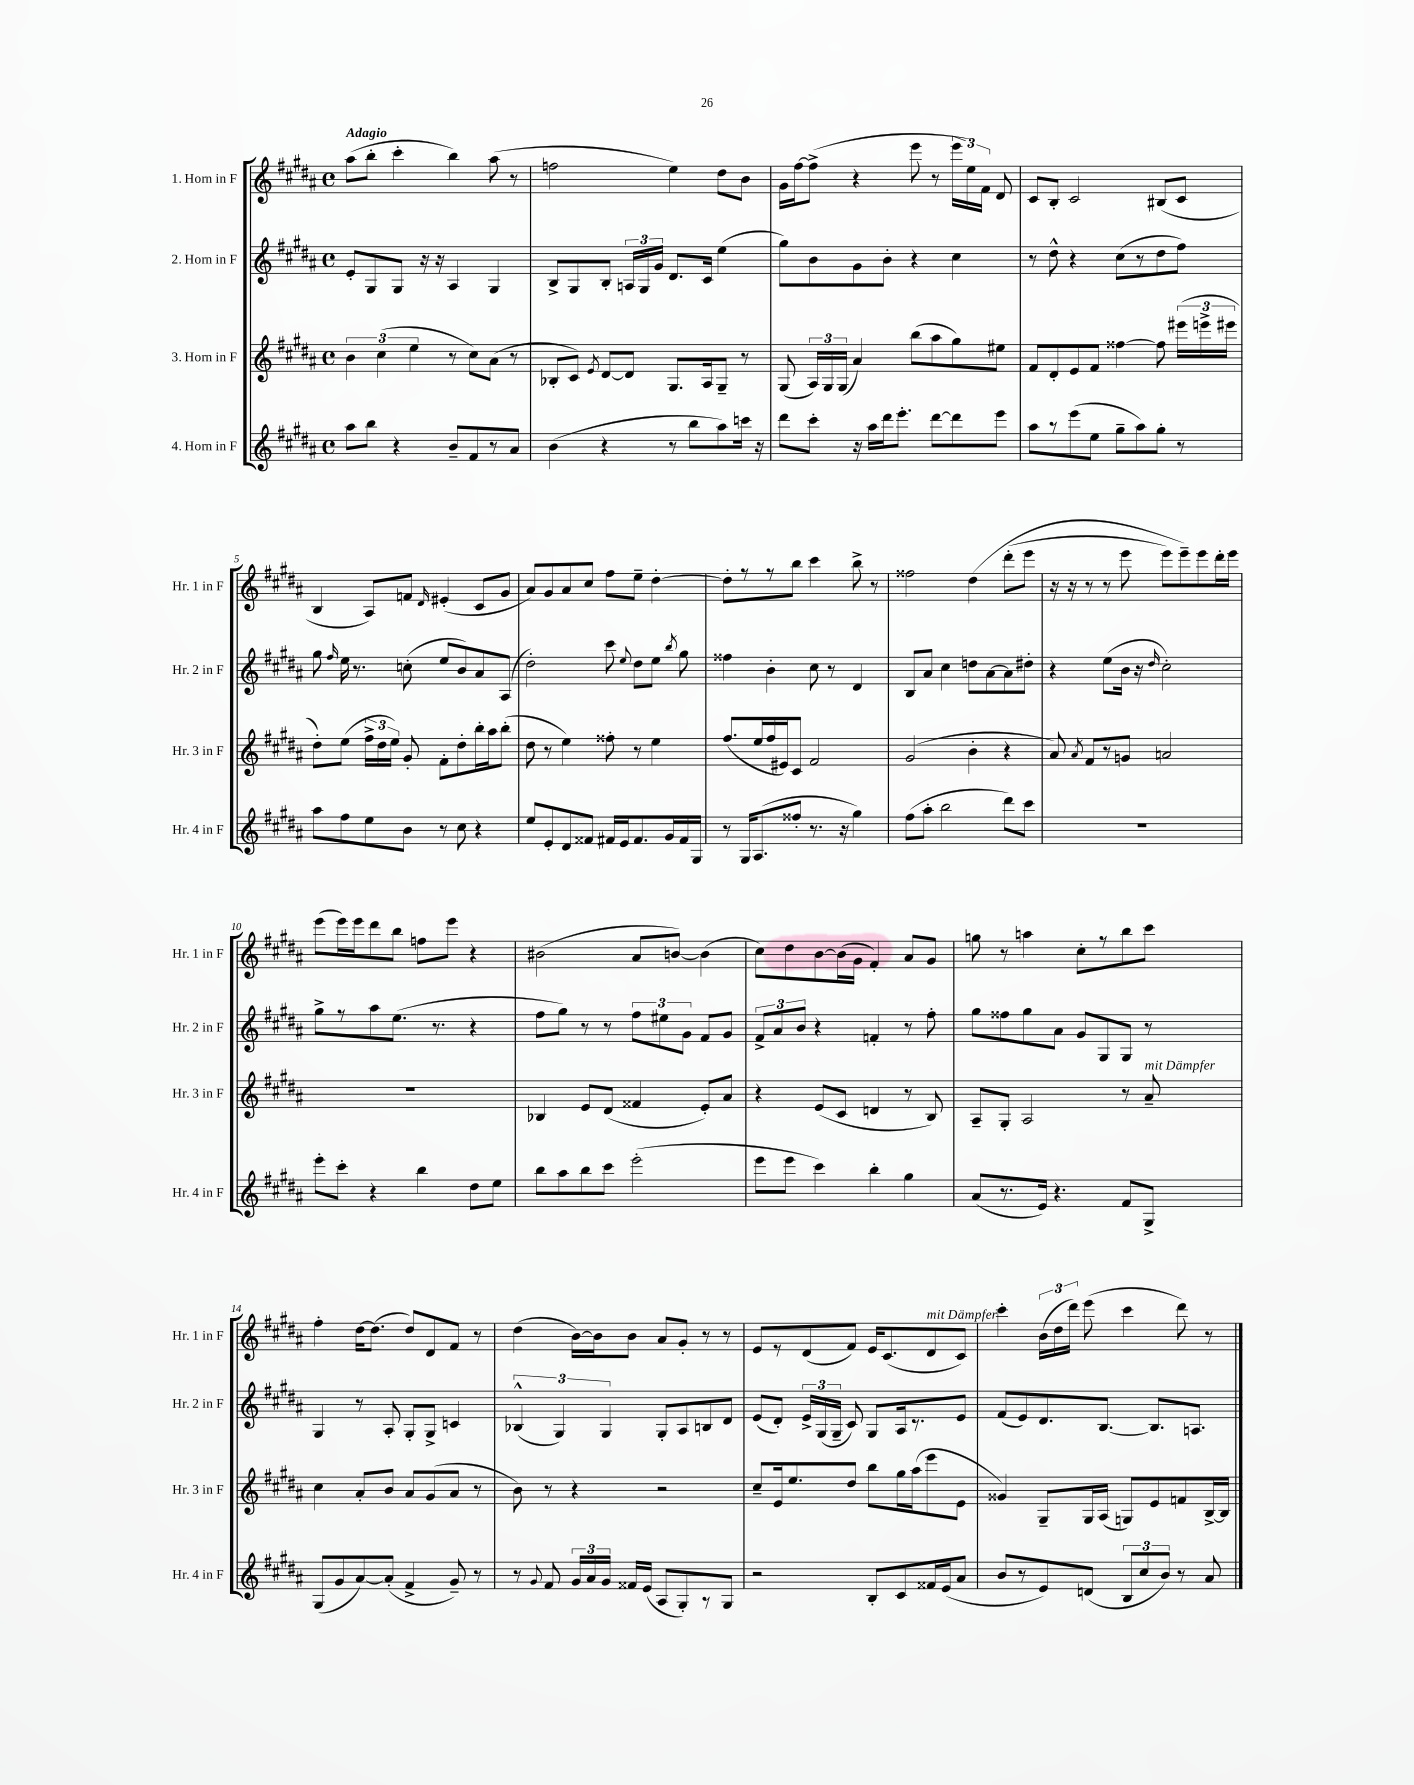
<<
\new StaffGroup <<
\new Staff = "s0" \with { instrumentName = "1. Horn in F" shortInstrumentName = "Hr. 1 in F" } {
    \clef treble \key b \major \defaultTimeSignature \time 4/4 \tempo "Adagio"
    \autoBeamOff ais''8[( b''8]-. cis'''4-. b''4) ais''8( r8 |
    f''2 e''4) dis''8[ b'8] |
    gis'16[ fis''16~ fis''8]->( r4 e'''8 r8 \tuplet 3/2 { e'''16[ e''16) fis'16] } dis'8 |
    cis'8[ b8]-. cis'2 bis8[( cis'8] |
    b4 ais8[) f'8] \grace { dis'16 } eis'4-.( cis'8[ gis'8] |
    ais'8[) gis'8 ais'8 cis''8] fis''8[ e''8]-- dis''4~-. |
    dis''8[-. r8 r8 b''8] cis'''4 b''8-> r8 |
    fisis''2 dis''4\( dis'''8[-.( e'''8] |
    r16 r16 r8 r8 e'''8 e'''8[) e'''8--\) e'''8 dis'''16-. e'''16] |
    e'''8[( e'''16) e'''16 dis'''8 b''8] f''8[ e'''8] r4 |
    bis'2( ais'8[ b'8]~) b'4( |
    cis''8[) dis''8 b'8~ b'16( gis'16] fis'4-.) ais'8[ gis'8] |
    g''8 r8 a''4 cis''8[-. r8 b''8 cis'''8] |
    fis''4-. dis''16[~ dis''8.]( dis''8[) dis'8 fis'8] r8 |
    dis''4( b'16[~) b'16 b'8] ais'8[ gis'8]-. r8 r8 |
    e'8[ r8 dis'8( fis'8]) e'16[ cis'8.( dis'8^\markup { \italic "mit Dämpfer" } cis'8]) |
    cis'''4-. \tuplet 3/2 { b'16[( dis''16 dis'''16]) } e'''8( cis'''4 dis'''8) r8 \bar "|." |
}
\new Staff = "s1" \with { instrumentName = "2. Horn in F" shortInstrumentName = "Hr. 2 in F" } {
    \clef treble \key b \major \defaultTimeSignature \time 4/4
    \autoBeamOff e'8[-. gis8 gis8] r16 r16 ais4 gis4 |
    b8[-> gis8 b8]-. \tuplet 3/2 { a16[ gis16 gis'16] } dis'8.[ cis'16] e''4( |
    gis''8[) b'8 gis'8 b'8]-. r4 cis''4 |
    r8 dis''8-^ r4 cis''8[( r8 dis''8 fis''8]) |
    gis''8 \grace { fis''16 } e''16 r8. c''8-.( e''8[ b'8) ais'8 ais8]( |
    dis''2-.) cis'''8 \appoggiatura { e''8 } dis''8[ e''8] \acciaccatura { b''8 } gis''8 |
    fisis''4 b'4-. cis''8 r8 dis'4 |
    b8[ ais'8] cis''4 d''8[ ais'8~ ais'8 dis''8]-. |
    r4 e''8[( b'16] r16 \grace { dis''16 } cis''2-.) |
    gis''8[-> r8 ais''8 e''8.]( r8. r4 |
    fis''8[ gis''8]) r8 r8 \tuplet 3/2 { fis''8[ eis''8 gis'8] } fis'8[ gis'8] |
    \tuplet 3/2 { fis'8[-> ais'8 b'8] } r4 f'4-. r8 fis''8-. |
    gis''8[ fisis''8 gis''8 ais'8] gis'8[ gis8 gis8] r8 |
    gis4 r8 ais8-. gis8[-. gis8]-> c'4 |
    \tuplet 3/2 { bes4-^( gis4) gis4 } gis8[-. ais8 b8 dis'8] |
    e'8[( dis'8]-.) \tuplet 3/2 { e'16[-> gis16( gis16]-- } cis'8) gis8[ ais16 r8. e'8] |
    fis'8[( e'8) dis'8. b8.]~ b8.[ a8.] \bar "|." |
}
\new Staff = "s2" \with { instrumentName = "3. Horn in F" shortInstrumentName = "Hr. 3 in F" } {
    \clef treble \key b \major \defaultTimeSignature \time 4/4
    \autoBeamOff \tuplet 3/2 { b'4 cis''4( e''4 } r8 cis''8[) ais'8]( r8 |
    bes8[-. cis'8]) \acciaccatura { e'8 } dis'8[~ dis'8] gis8.[ ais16 gis8]-- r8 |
    gis8( \tuplet 3/2 { ais16[) gis16 gis16]( } ais'4) b''8[( ais''8 gis''8) eis''8] |
    fis'8[ dis'8-. e'8 fis'8] fisis''4~ fisis''8 \tuplet 3/2 { eis'''16[( e'''16-> eis'''16] } |
    dis''8[-.) e''8]( \tuplet 3/2 { fis''16[-> dis''16 e''16]) } gis'8-. fis'8[-. dis''8-. b''16-. ais''16 b''8]-.( |
    dis''8 r8 e''4) fisis''8-. r8 e''4 |
    fis''8.[( e''16 fis''16 eis'16) cis'8] fis'2 |
    gis'2( b'4-. r4 |
    ais'8) \acciaccatura { ais'8 } fis'8[ r8 g'8] a'2 |
    r1 |
    bes4 e'8[ dis'8]( fisis'4 e'8[-.) ais'8] |
    r4 e'8[( cis'8] d'4 r8 b8) |
    ais8[-- gis8]-. ais2 r8 ais'8--^\markup { \italic "mit Dämpfer" } |
    cis''4 ais'8[-. b'8] ais'8[ gis'8( ais'8] r8 |
    b'8) r8 r4 r2 |
    cis''8[-- e'16 e''8. dis''8] b''8[ gis''16 ais''16( e'''8 e'8] |
    gisis'4) gis8[-- gis16 ais16]( g8[) e'8 f'8 b16~-> b16] \bar "|." |
}
\new Staff = "s3" \with { instrumentName = "4. Horn in F" shortInstrumentName = "Hr. 4 in F" } {
    \clef treble \key b \major \defaultTimeSignature \time 4/4
    \autoBeamOff ais''8[ b''8] r4 b'8[-- fis'8 r8 ais'8] |
    b'4( r4 r8 b''8[ ais''8) c'''16] r16 |
    dis'''8[ cis'''8]-. r16 ais''16[ dis'''16 e'''8.]-. dis'''8[~ dis'''8 e'''8] |
    ais''8[ r8 e'''8( e''8] gis''8[-- ais''8) gis''8]-. r8 |
    ais''8[ fis''8 e''8 b'8] r8 cis''8 r4 |
    e''8[ e'8-. dis'8 fisis'8] fis'16[ e'16 fis'8. gis'16 fis'16 gis16] |
    r8 gis16[ ais8.( fisis''8]-. r8. r16 gis''4) |
    fis''8[( ais''8]-. b''2 dis'''8[) cis'''8] |
    R1 |
    e'''8[-. cis'''8]-. r4 b''4 dis''8[ e''8] |
    b''8[ ais''8 b''8 cis'''8] e'''2-.( |
    e'''8[ e'''8] cis'''4) b''4-. gis''4 |
    ais'8[( r8. e'16]) r4. fis'8[ gis8]-> |
    gis8[( gis'8 ais'8~) ais'8]-.( fis'4-> gis'8--) r8 |
    r8 \appoggiatura { gis'8 } fis'8 \tuplet 3/2 { gis'16[ ais'16 gis'16] } fisis'16[ e'16]( ais8[ gis8-.) r8 gis8] |
    r2 b8[-. cis'8 fisis'16 e'16( ais'8] |
    b'8[ r8 e'8) d'8]( \tuplet 3/2 { b8[ cis''8 b'8]) } r8 ais'8 \bar "|." |
}
>>
>>
